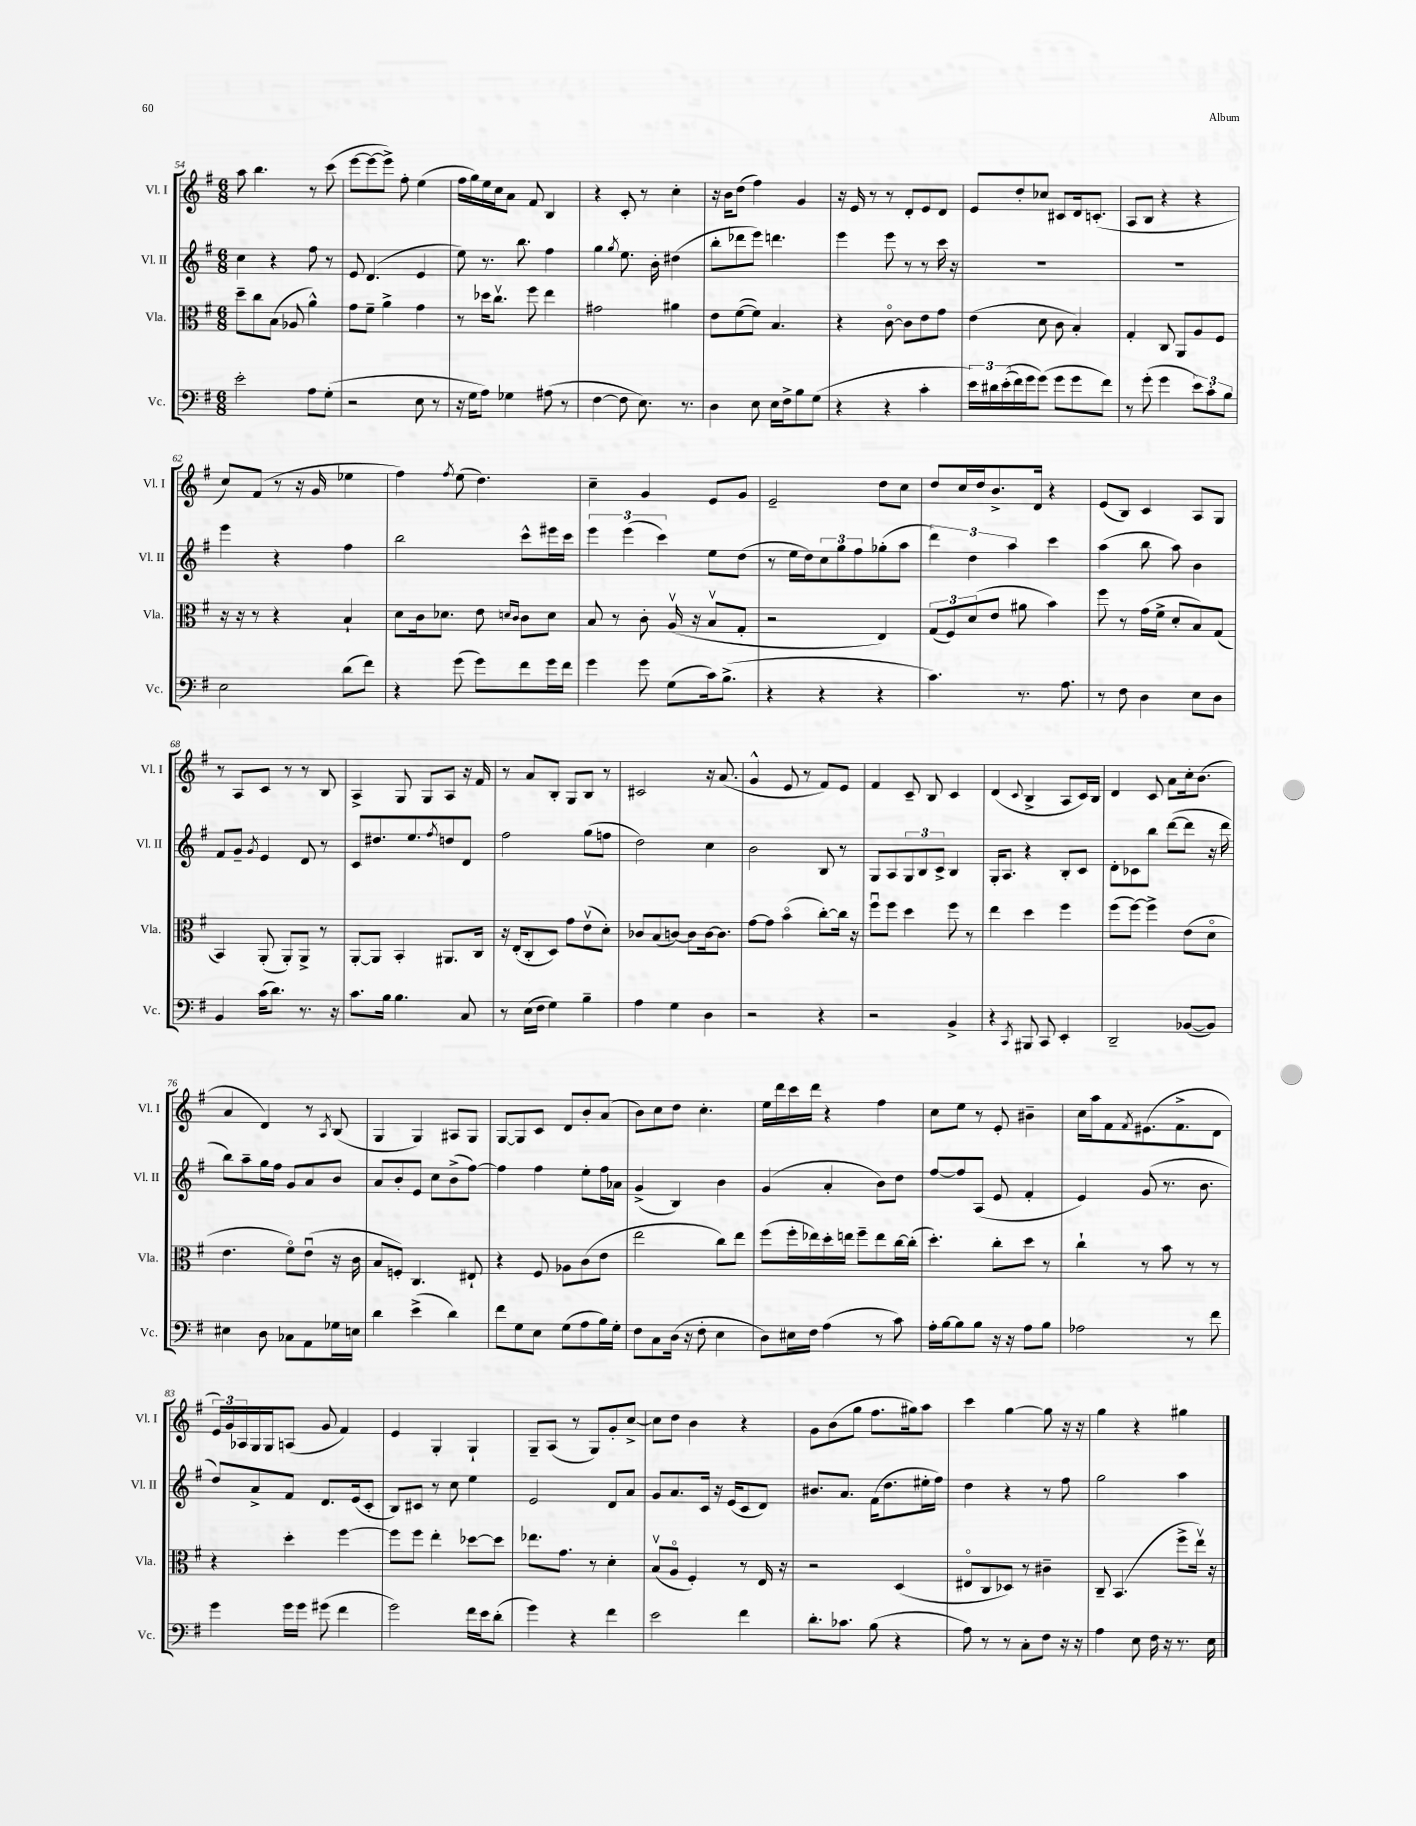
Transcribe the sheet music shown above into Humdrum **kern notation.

**kern	**kern	**kern	**kern
*staff4	*staff3	*staff2	*staff1
*clefF4	*clefC3	*clefG2	*clefG2
*k[f#]	*k[f#]	*k[f#]	*k[f#]
*M6/8	*M6/8	*M6/8	*M6/8
2e'\	8dd~\L	4cc\	8aa\
.	8cc\	.	4.bb\
.	(8B\J	4r	.
.	8A-/	.	.
8A\L	4a^^\)	8ff#\	8r
(8G'\J	.	8r	(8ccc\
=	=	=	=
2r	8g\L	8e/	[8eee\L
.	8f#~\J	(4.d/	8eee\_
.	4a^\	.	8eee^\]J)
.	.	.	8ff#'\
8E\	4g\	4e/	(4ee\
8r	.	.	.
=	=	=	=
16r	8r	8ee\)	16ff#\LL
16G\LK	.	.	16gg\)
8A\J)	16dd-\LK	8.r	16ee\
.	8.ccv\J	.	16cc\J
4G-\	.	.	8a\J
.	.	8.bb\	.
.	8ff#\	.	8f#/
(8A#\	4ee\	4ff#\	4B/
8r	.	.	.
=	=	=	=
[4F#\	2g#\	4gg\	4r
.	.	8qgg/	.
8F#\]	.	8.ee\	8c'/
8.E\)	.	.	8r
.	.	16b'\	.
.	4a#\	(4dd#\	4cc'\
8.r	.	.	.
=	=	=	=
4D\	8e\L	8bb'\L	16r
.	.	.	16b\LK
.	([8f#\	8ddd-\	(8dd\J
8E\	8f#\]J)	8eee\J)	4ff#\)
16E\LL	4.B/	4.ddd\	.
16F#^\J	.	.	.
8B\	.	.	4g/
(8G\J	.	.	.
=	=	=	=
4r	4r	4eee\	16r
.	.	.	16e/
.	.	.	8r
4r	[8co\	8eee\	8r
.	8c\]L	8r	8d'/L
4c'\	8e\	8r	8e/
.	8g\J	16ccc\	8d/J
.	.	16r	.
=	=	=	=
24e\LL)	(4e\	2.r	8e/L
24d#\	.	.	.
&((24e'\	.	.	.
16f#\)	.	.	8dd'/
16g\J	.	.	.
(8g\J&)	8d\	.	8cc-/J
8g\L	8c\	.	8c#/L
8g\	4B'/)	.	16d/k
.	.	.	(8.c'/J
8f#\J)	.	.	.
=	=	=	=
8r	4G'/	2.r	8A/L
(8g'\	.	.	8B/J
4g\	8C/	.	4r
.	8AA/L	.	.
12e\L)	8A/	.	4r
12c'\	.	.	.
.	8F#/J	.	.
12B\J	.	.	.
=	=	=	=
2E\	16r	4eee\	8cc/L)
.	16r	.	.
.	8r	.	(8f#/J
.	4r	4r	8r
.	.	.	16r
.	.	.	16g/
(8d\L	4B`/	4ff#\	4ee-\
8f#\J)	.	.	.
=	=	=	=
4r	8d\L	2bb\	4ff#\)
.	16c\k	.	.
.	8.d-\J	.	.
.	.	.	8qff#/
(8g\	.	.	(8ee\
8g\L)	8e\	.	4.dd\)
.	16qqd/LL	.	.
.	16qqc/JJ	.	.
8f#\	8c\L	8ccc^^\L	.
16g\L	8d\J	16eee#\L	.
16f#\JJ	.	16ccc\JJ	.
=	=	=	=
4g\	8B/	6eee\	4cc~\
.	8r	.	.
.	.	(6eee\	.
8g\	8c'\	.	4g/
.	.	6ccc\)	.
(8G\L	(16Av/	.	.
.	16r	.	.
16c\k)	8Bv/L	8ee\L	8e/L
(8.B^\J	.	.	.
.	8G'/J	(8dd\J	8g/J
=	=	=	=
4r	2r	8r	2e~/
.	.	16ee\LL	.
.	.	16dd\J)	.
4r	.	12cc\	.
.	.	12gg\	.
.	.	12ff#\	.
4r	4E/)	(8gg-'\	8dd\L
.	.	8aa\J	8cc\J
=	=	=	=
4.c\)	(12G/L	6ddd\)	8dd/L
.	12F#/)	.	.
.	.	.	16cc/L
.	(12d/	6dd\	.
.	.	.	16dd/J
.	8e/J	.	8.b^/
.	.	6aa\	.
8.r	8a#\	.	.
.	.	.	16d/Jk
.	4b\)	4ccc\	4r
8.A\	.	.	.
=	=	=	=
8r	8ff#\	(4aa\	(8e/L
8F#\	8r	.	8B/J)
4D\	(16g\LL	8bb\	4c/
.	16f#^\JJ	.	.
.	8d'/L	8aa\)	.
8E\L	8B/)	4b\	8A/L
8D\J	(8G/J	.	8G/J
=	=	=	=
4BB/	4BB/)	8f#/L	8r
.	.	8g~/J	8A/L
.	.	8qg/	.
(16c\LK	(8AA'/	4e/	8c/J
8.d\J)	.	.	.
.	8AA'/L)	.	8r
8.r	8AA^/J	8d/	8r
.	8r	8r	8B/
16r	.	.	.
=	=	=	=
8.c\L	[8AA'/L	8c/L	4A^/
.	8AA/]J	8.dd#/	.
16B\Jk	.	.	.
4.B\	4BB'/	.	8G/
.	.	8.ee/	.
.	.	.	8G/L
.	.	8qff#/	.
.	8.AA#/L	8dd/	8A/J
8C/	.	8d/J	16r
.	16C/Jk	.	16f#/
=	=	=	=
8r	16r	2ff#\	8r
.	(16E'/LK	.	.
(16E\LL	8C'/	.	8a/L
16F#\JJ	.	.	.
4G\)	8D/J)	.	8B'/J
.	8g\L	.	8G/L
4B~\	(8ev\	(8gg\L	8B/J
.	8d'\J)	8ff\J	8r
=	=	=	=
4A\	8c-/L	2dd\)	2c#/
.	(8B/	.	.
4G\	[8c/J)	.	.
.	8c\]L	.	.
4D\	[16c\k	4cc\	16r
.	8.c\]J	.	(8.a/
=	=	=	=
2r	[8g\L	2b\	4g^^/
.	8g\]J	.	.
.	(4bo\	.	8e/
.	.	.	8r
4r	[8cc'\L)	8B/	8f#/L)
.	16cc\]Jk	8r	8e/J
.	16r	.	.
=	=	=	=
2r	8ff#u\L	8G/L	4f#/
.	8ff#\J	8A/	.
.	4dd\	12G/	8c~/
.	.	12B/	.
.	.	.	8B/
.	.	12c^/J	.
4BB^/	8ff#\	4B/	4c/
.	8r	.	.
=	=	=	=
4r	4ee\	16G'/LK	(4d/
.	.	8.A/J	.
8qCC/	.	.	8qqc/
8BBB#/	4dd\	4r	4B^/
8CC/	.	.	.
4EE'/	4ff#\	8B'/L	8A/L
.	.	8c/J	16c/L)
.	.	.	16B/JJ
=	=	=	=
2DD~/	(8ff#\L	8d'\L	4d/
.	[8ff#\J)	8c-\	.
.	4ff#^\]	8bb\J	8c/
.	.	([8ddd\L	8a\L
([8BB-/L	(8e\L	8ddd\]J	16cc'\k
.	.	.	(8.b\J
8BB-/]J)	8do\J	16r	.
.	.	16ddd\	.
=	=	=	=
4E#\	4.e\	8bb\L)	4a/
.	.	8aa~\	.
8D\	.	16gg\L	4d/)
.	.	16ff#\JJ	.
8C-\L	8f#o\L)	8g/L	.
8AA\	(8eu\J	8a/	8r
.	.	.	8qA/
16G-\L	16r	8b/J	(8B/
16E\JJ	16c\	.	.
=	=	=	=
4d\	8B/L	8a/L	4G/
.	8F'/J)	8b'/	.
(4e^\	4.C/	8e/J	4G/)
.	.	8cc\L	.
4d\)	.	(8b^\	8A#/L
.	8E#`/	[8ff#\J)	8G/J
=	=	=	=
8f#\L	4r	4ff#\]	[8G/L
8G\	.	.	8G/]
8E\J	8F#/	4ff#\	8c/J
(8G\L	8A-\L	.	8d/L
8A\	(8c\	8ee'\L	8b'/
16B\L)	8e\J	16ff#\L	(8a/J
16G'\JJ	.	16a-\JJ	.
=	=	=	=
8F#\L	2ee\	(4g^/	8b\L)
8C\	.	.	8cc\
(16D\Jk	.	4B/)	8dd\J
16r	.	.	.
8F#'\	.	.	4.cc'\
4E\	8cc\L)	4b\	.
.	8ee\J	.	.
=	=	=	=
8D\L)	(8ff#\L	(4g/	16ee\LL
.	.	.	16ddd\
16E#\L	16ff#'\L	.	16ccc\
16F#\JJ	16ee-\)	.	16ddd\JJ
(4A\	16dd'\	4a'/	4r
.	16ee\JJ	.	.
.	8ff#~\L	.	.
8r	8ee\	8b\L)	4ff#\
8c\)	[16cc\L	8dd\J	.
.	(16cc'\]JJ	.	.
=	=	=	=
16A'\LL	4.dd'\)	[8ff#/L	8cc\L
[16B\J	.	.	.
8B\]	.	8ff#/]	8ee\J
8B\J	.	(8A/J	8r
16r	8cc'\L	8e/	8e'/
16r	.	.	.
8A\L	8dd\J	4f#'/	4b#~\
8B\J	8r	.	.
=	=	=	=
2A-\	4cc`\	4e/)	16cc\LL
.	.	.	16aa\J
.	.	.	8f#\
.	.	.	8qf#/
.	8r	(8g/	(8.e#\
.	8b\	8.r	.
.	.	.	8.f#^\
8r	8r	.	.
.	.	8.b\	.
8f#\	8r	.	8d\J
=	=	=	=
4g\	4r	8dd/L)	24e/LL)
.	.	.	24g/
.	.	.	24A-/
.	.	8a^/	16G/
.	.	.	16G/J
16g\LL	4dd'\	8f#/J	(8A/J
16g\JJ	.	.	.
(8g#\	.	8.d/L	8g/
4f#\	[4ff#\	.	4f#/)
.	.	(16e/k	.
.	.	8c'/J	.
=	=	=	=
2g\)	8ff#\]L	8B/L)	4e/
.	8ff#\J	8c#/J	.
.	4ee'\	8r	4G'/
.	.	8cc\	.
16f#\LL	[8dd-\L	4ee\	4G`/
16e\J	.	.	.
(8d'\J	8dd-\]J	.	.
=	=	=	=
4g\)	8.ee-\L	2e/	8G~/L
.	.	.	(8A/J
.	8.g\J	.	.
4r	.	.	8r
.	8r	.	8G/L)
4f#\	4d'\	8d/L	8g'/
.	.	8a/J	[8cc^/J
=	=	=	=
2e\	(8Bv/L	8g/L	8cc\]L
.	8Ao/J	8.a/	8dd\J
.	4F#'/)	.	4b\
.	.	16c/Jk	.
.	.	16r	.
.	.	(16e/LK	.
4f#\	8r	8c/	4r
.	16E/	8d/J)	.
.	16r	.	.
=	=	=	=
8.d'\L	2r	8.b#/L	8g\L
.	.	.	(8b\
8.c-\J	.	8.a/J	.
.	.	.	8gg\J
(8B\	.	(16f#\LK	8.ff#\L
.	.	8.dd\	.
4r	(4D/	.	.
.	.	.	16gg#\k)
.	.	16ee#'\L	8aa\J
.	.	16ff#\JJ)	.
=	=	=	=
8A\)	8E#o/L	4dd\	4ccc\
8r	8C/	.	.
8r	8D-/J)	4r	[4gg\
8C'\L	8r	.	.
8F#\J	4c#~\	8r	8gg\]
16r	.	8ff#\	16r
16r	.	.	16r
=	=	=	=
4A\	8C~/	2gg\	4gg\
.	(4.BB/	.	.
8E\	.	.	4r
16F#\	.	.	.
16r	.	.	.
8.r	8ff#^\L	4aa\	4gg#\
.	16eev\Jk)	.	.
16E\	16r	.	.
==	==	==	==
*-	*-	*-	*-
